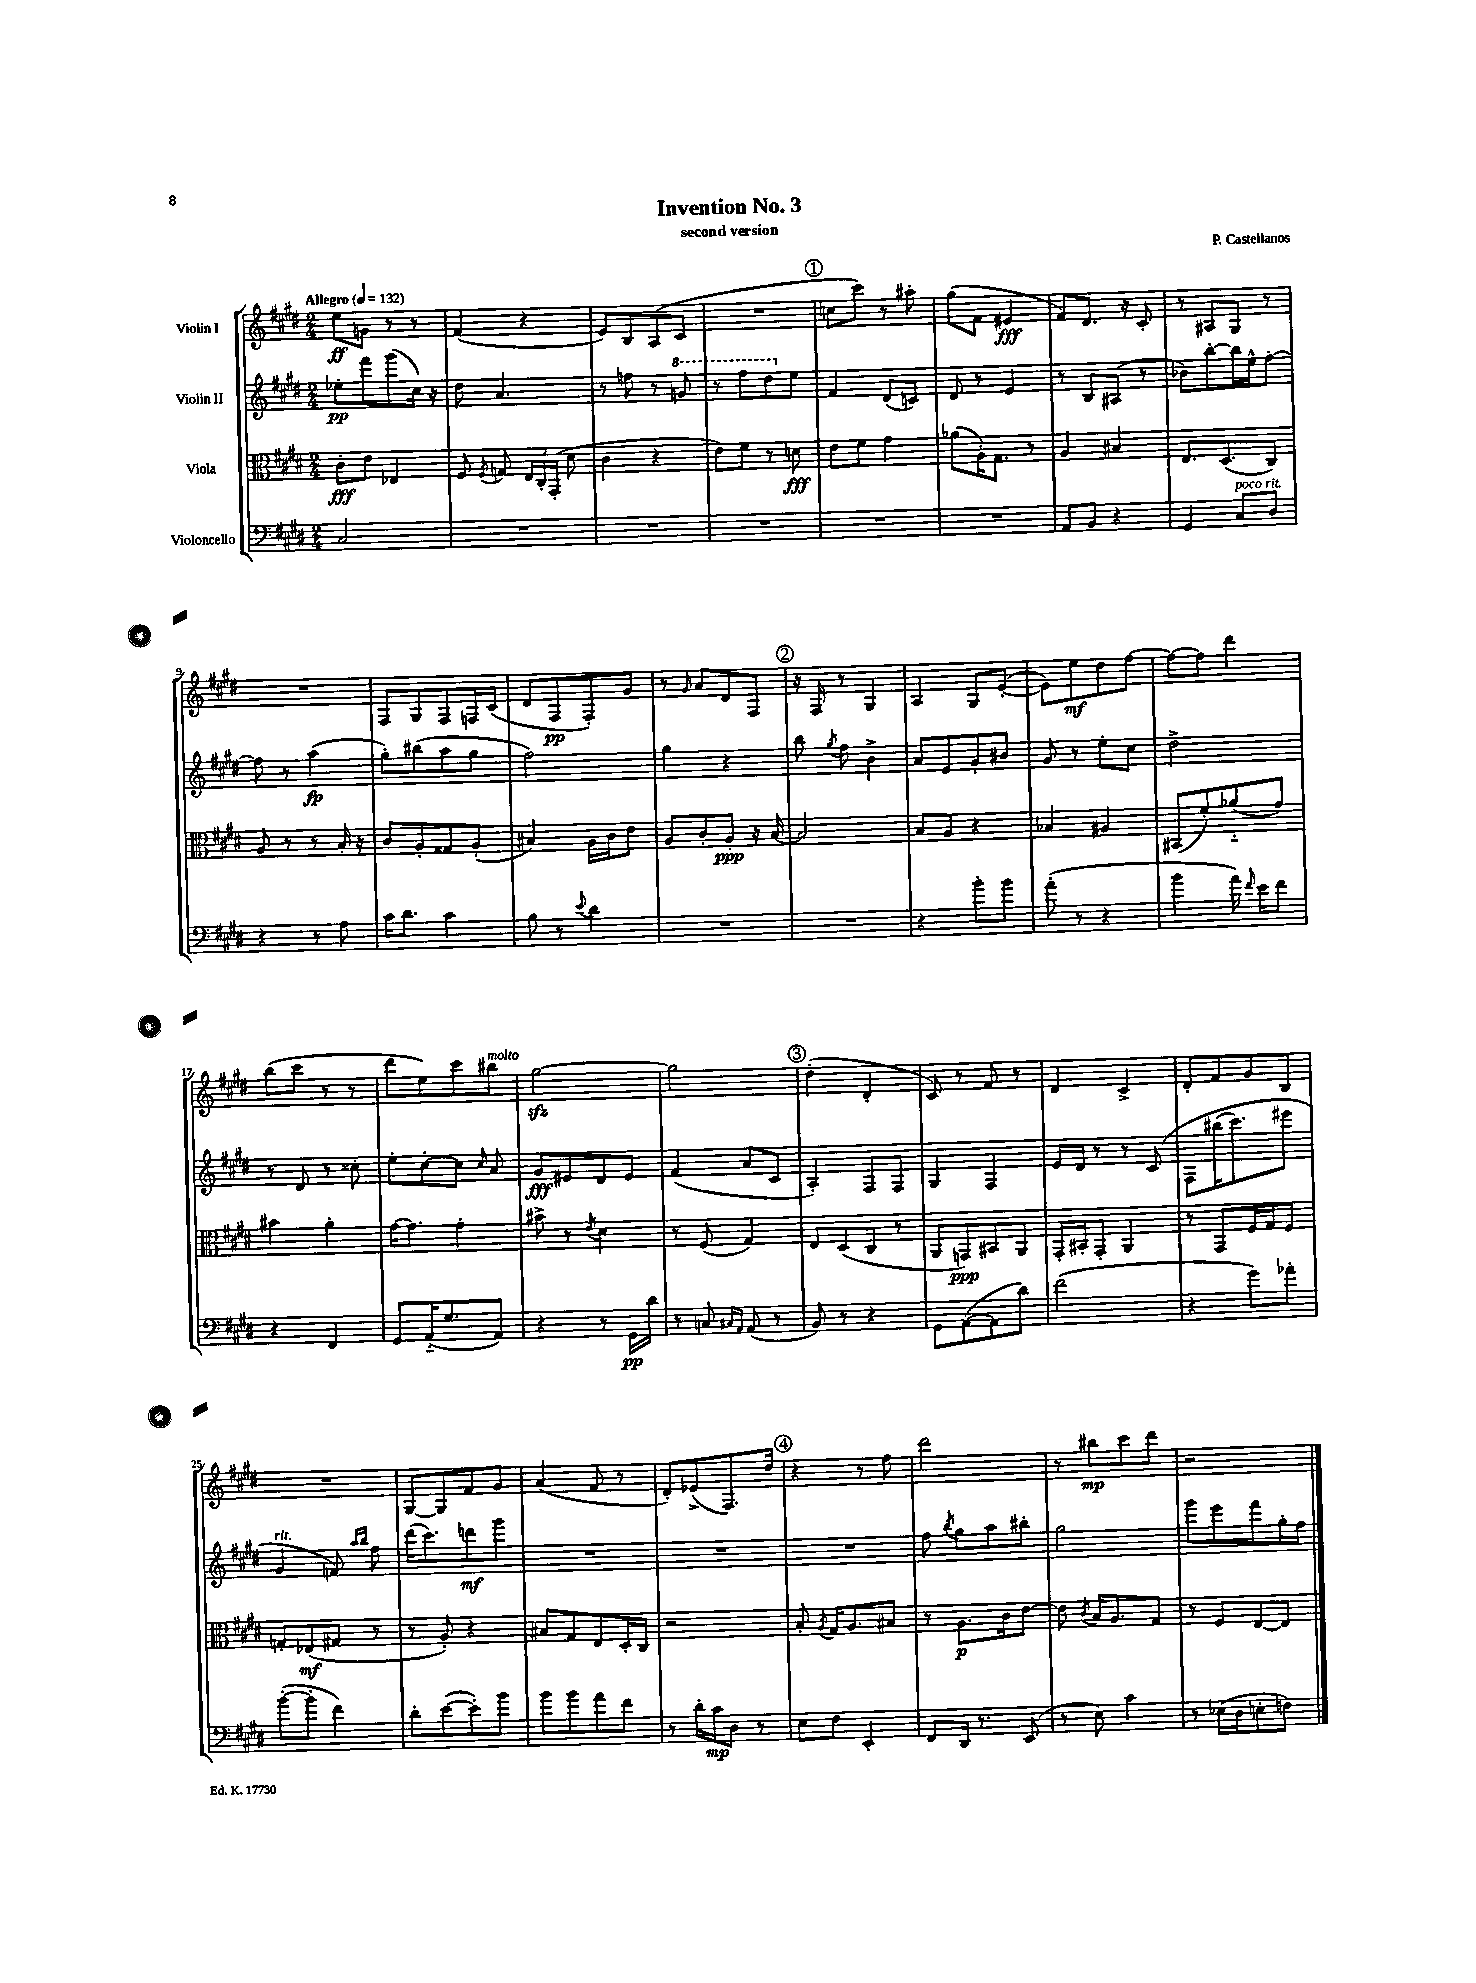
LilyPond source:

\header { title = "Invention No. 3" composer = "P. Castellanos" subtitle = "second version" }
<<
\new StaffGroup <<
\new Staff = "s0" \with { instrumentName = "Violin I" } {
    \clef treble \key e \major \numericTimeSignature \time 2/4 \tempo "Allegro" 4 = 132
    \autoBeamOff e''8[\ff g'8] r8 r8 |
    fis'4( r4 |
    e'8[) b8 a8( cis'8] |
    R2 |
    \mark \markup { \circle "1" } c''8[ cis'''8]) r8 ais''8-. |
    gis''8[( fis'8] eis'4\fff |
    fis'8[) dis'8.] r16 cis'8-. |
    r8 ais8[ gis8] r8 |
    R2 |
    fis8[ gis8 fis8 f16 cis'16]( |
    dis'8[ fis8\pp fis8-.) gis'8] |
    r8 \grace { gis'16 } a'8[ dis'8 fis8] |
    \mark \markup { \circle "2" } r16 fis16 r8 gis4 |
    a4 gis8[ e'8]~-.( |
    e'8[) e''8\mf dis''8 fis''8]~ |
    fis''8[~ fis''8] dis'''4 |
    b''8[( cis'''8] r8 r8 |
    dis'''8[ e''8) cis'''8 bis''8]^\markup { \italic "molto" } |
    gis''2~\sfz |
    gis''2 |
    \mark \markup { \circle "3" } dis''4-.( dis'4-. |
    cis'8) r8 fis'8 r8 |
    dis'4 cis'4-> |
    dis'8[-. fis'8 gis'8 b8] |
    R2 |
    gis8[~ gis8 fis'8 gis'8] |
    a'4( fis'8 r8 |
    dis'8[-.) ees'8->( fis8.) dis''16] |
    \mark \markup { \circle "4" } r4 r8 fis''8 |
    dis'''2 |
    r8 bis''8[\mp cis'''8 dis'''8] |
    r2 \bar "|." |
}
\new Staff = "s1" \with { instrumentName = "Violin II" } {
    \clef treble \key e \major \numericTimeSignature \time 2/4
    \autoBeamOff ees''8[-.\pp fis'''8 gis'''8( cis''16]) r16 |
    dis''8 a'4. |
    r8 f''8 r8 \ottava #1 g''8 |
    r8 fis'''8[ dis'''8 \ottava #0 e''8] |
    \mark \markup { \circle "1" } fis'4 dis'8[( c'8]) |
    dis'8 r8 e'4 |
    r8 b8[ ais8]( r8 |
    bes'8[) b''8~-. b''16 e''16-^ fis''8]~-. |
    fis''8 r8 a''4\fp( |
    gis''8[-.) bis''8( a''8 gis''8] |
    fis''2) |
    gis''4 r4 |
    \mark \markup { \circle "2" } b''8 \acciaccatura { gis''8 } fis''8 b'4-> |
    a'8[ e'8 gis'8-. bis'8] |
    gis'8 r8 e''8[-. cis''8] |
    dis''2-> |
    r8 dis'8 r8 cisis''8-. |
    e''8[-. cis''8~-. cis''8] \grace { cis''16 } a'8 |
    gis'8[\fff eis'8 dis'8 eis'8] |
    fis'4( a'8[ cis'8] |
    \mark \markup { \circle "3" } a4-.) fis8[ fis8] |
    gis4 fis4 |
    e'16[ dis'16] r8 r8 cis'8\( |
    fis8[ bis''16( cis'''8.) eis'''8] |
    gis'4^\markup { \italic "rit." } f'8\) \grace { a''16[ b''16] } fis''8 |
    dis'''16[( cis'''8.) d'''8\mf gis'''8] |
    R2 |
    R2 |
    \mark \markup { \circle "4" } R2 |
    fis''8 \acciaccatura { b''8 } gis''8[ a''8 bis''8]-. |
    gis''2 |
    gis'''8[ e'''8 fis'''8 gis''16-. fis''16] \bar "|." |
}
\new Staff = "s2" \with { instrumentName = "Viola" } {
    \clef alto \key e \major \numericTimeSignature \time 2/4
    \autoBeamOff cis'8[-.\fff e'8] ees4 |
    fis8 \acciaccatura { fis8 } g8 \tuplet 3/2 { e16[ cis16-. gis,16]-.( } dis'8 |
    cis'4 r4 |
    e'8[) fis'8] r8 d'8\fff |
    \mark \markup { \circle "1" } e'8[ fis'8] gis'4 |
    aes'8[( a16-.) gis8.] r8 |
    a4 bis4 |
    e8.[ dis8.( cis8]) |
    a8 r8 r8 b16-. r16 |
    cis'8[ a8-. gisis8 a8]-.( |
    bis4) a16[ cis'16 e'8] |
    a8[ cis'8-. a8]-.\ppp r16 b16~ |
    \mark \markup { \circle "2" } b2 |
    b8[ a8] r4 |
    bes4 ais4 |
    bis,8[( fis'8-.) aes'8-_( gis'8]) |
    bis'4 a'4-. |
    gis'16[~ gis'8.] gis'4-. |
    bis'8-> r8 \acciaccatura { e'8 } dis'4 |
    r8 fis8( gis4) |
    \mark \markup { \circle "3" } e8[ dis8( cis8] r8 |
    a,8[ g,8\ppp) bis,8 a,8] |
    gis,16[-. bis,16-. gis,8]-. a,4 |
    r8 gis,8[ fis16 gis16 fis8] |
    g8[-. ees8\mf( gis8] r8 |
    r8 a8-.) r4 |
    bis8[ gis8 e8 dis16-. cis16] |
    r2 |
    \mark \markup { \circle "4" } b8-. \acciaccatura { a8 } gis16[ a8. bis8] |
    r8 a8.[\p cis'16 e'8]~ |
    e'8 \acciaccatura { cis'8 } b16[ a8. gis8] |
    r8 fis8[ e8~ e8] \bar "|." |
}
\new Staff = "s3" \with { instrumentName = "Violoncello" } {
    \clef bass \key e \major \numericTimeSignature \time 2/4
    \autoBeamOff cis2 |
    R2 |
    R2 |
    R2 |
    \mark \markup { \circle "1" } R2 |
    R2 |
    a,8[ b,8] r4 |
    gis,4 cis8[^\markup { \italic "poco rit." } dis8] |
    r4 r8 a8 |
    cis'16[ dis'8.] cis'4 |
    b8 r8 \appoggiatura { e'8 } dis'4 |
    R2 |
    \mark \markup { \circle "2" } R2 |
    r4 b'8[-. b'8] |
    a'8-.( r8 r4 |
    b'4 a'16) \grace { fis'16 } e'16[ fis'8] |
    r4 fis,4 |
    gis,8[ a,16-_( gis8. a,8]) |
    r4 r8 gis,16[\pp dis'16] |
    r8 c8 \grace { cis16[ a,16] } a,8( r8 |
    \mark \markup { \circle "3" } b,8) r8 r4 |
    gis,8[ a,8~( a,8 dis'8]) |
    fis'2( |
    r4 gis'8[) aes'8]-. |
    b'8[~-.( b'8]-. fis'4) |
    dis'8[-. e'8~( e'8-.) b'8] |
    b'8[ b'8 a'8 fis'8] |
    r8 dis'16[-. cis'16\mp dis8] r8 |
    \mark \markup { \circle "4" } e8[ fis8] e,4-. |
    fis,8[ dis,16] r8. e,8( |
    r8 e8) cis'4 |
    r8 ees16[( dis16 e8-. f8]) \bar "|." |
}
>>
>>
